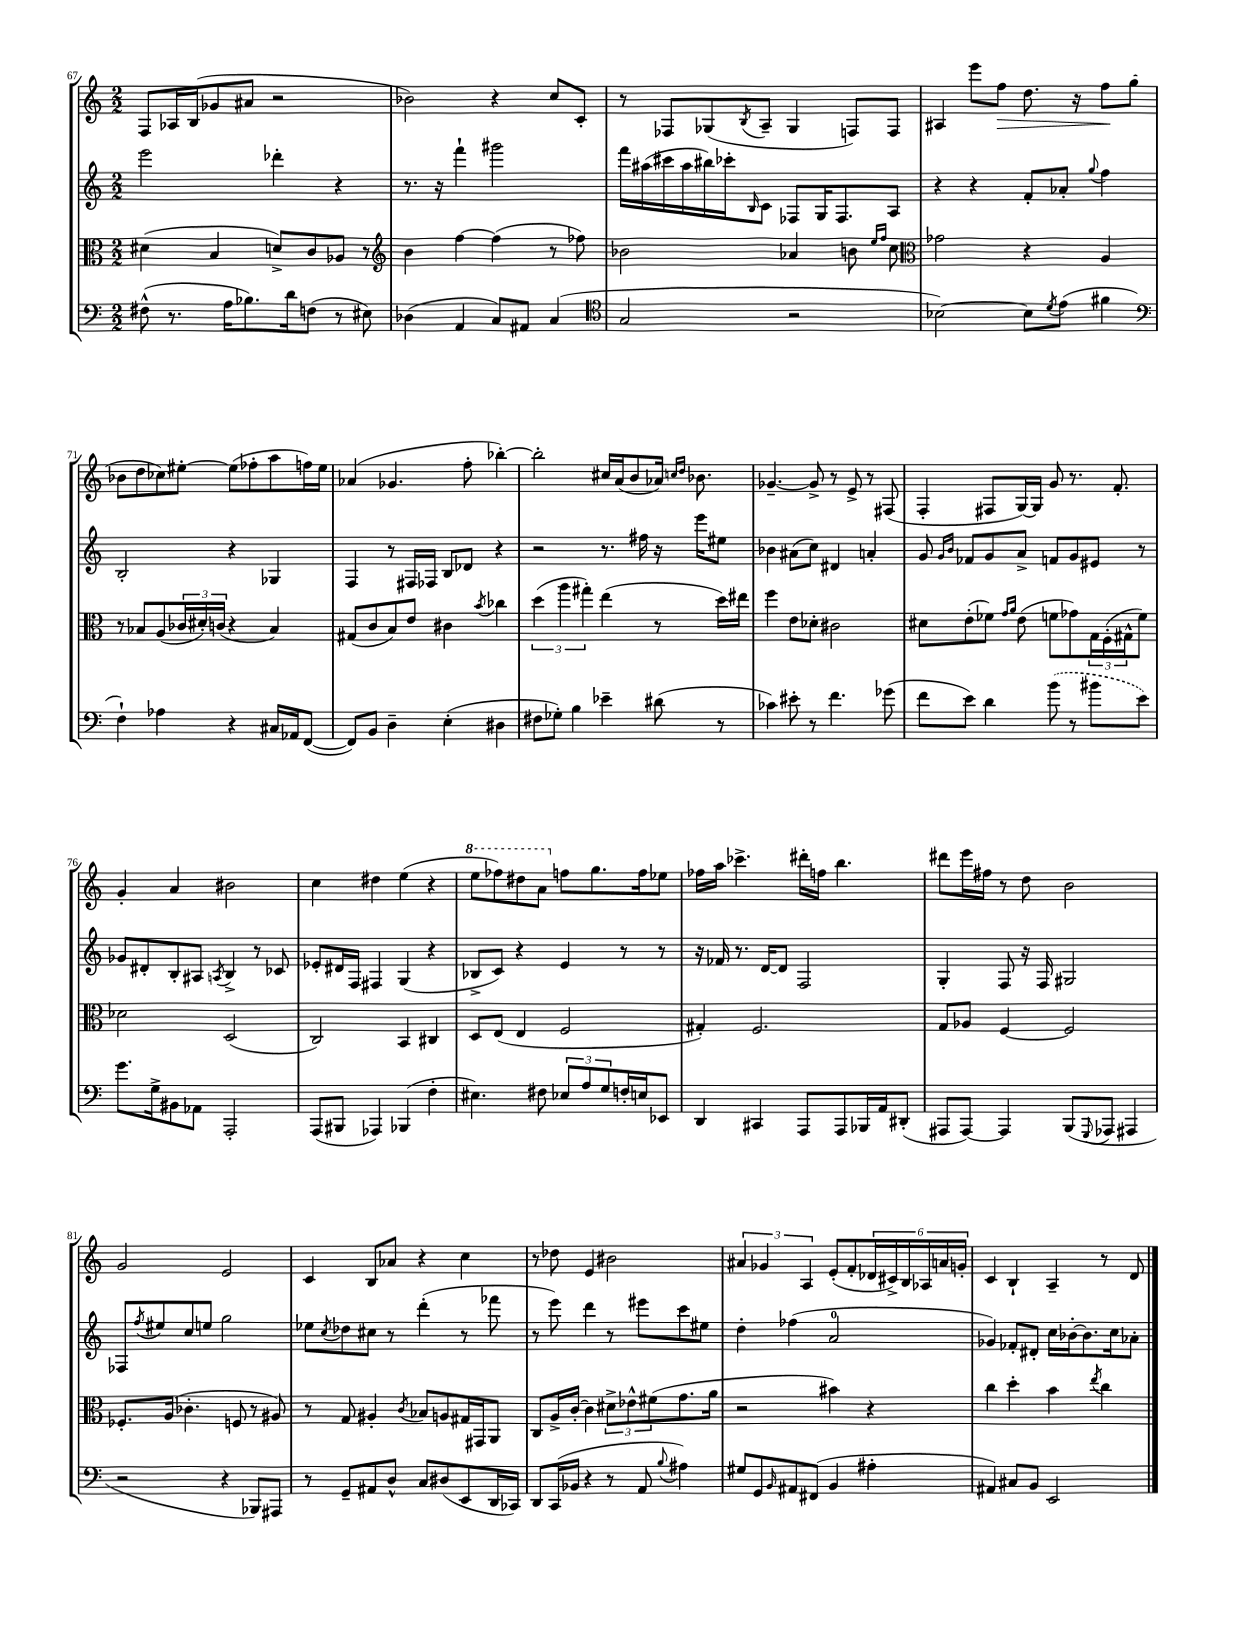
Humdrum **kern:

**kern	**kern	**kern	**kern
*staff4	*staff3	*staff2	*staff1
*clefF4	*clefC3	*clefG2	*clefG2
*k[]	*k[]	*k[]	*k[]
*M2/2	*M2/2	*M2/2	*M2/2
(8F#^^\	(4d#\	2eee\	8F/L
8.r	.	.	16A-/L
.	.	.	(16B/J
.	4B/	.	8g-/
16A\LK	.	.	.
8.B-\)	.	.	8a#/J
.	8d^/L)	4ddd-'\	2r
16d\k	.	.	.
(8F\J	8c/	.	.
8r	8A-/J	4r	.
8E#\)	8r	.	.
=	=	=	=
*	*clefG2	*	*
(4D-\	4b\	8.r	2b-\)
.	.	16r	.
4AA/	[4ff\	4fff`\	.
8C/L)	(4ff\]	2ggg#\	4r
8AA#/J	.	.	.
(4C/	8r	.	8cc/L
.	8ff-\)	.	8c'/J
=	=	=	=
*clefC4	*	*	*
2G/	2b-\	16fff\LL	8r
.	.	(16aa#\	.
.	.	16ccc#\	8F-/L
.	.	16aa#\	.
.	.	16bb#\)	(8G-/
.	.	16ccc-'\J	.
.	.	16qqB/	8qB/
.	.	8c\J	8A~/J
2r	4a-/	8F-/L	4G-/
.	.	16G/K	.
.	.	8.F-/	.
.	8b\	.	8F/L)
.	16qqee/LL	.	.
.	16qqff/JJ	.	.
.	8cc\	8A/J	8F/J
=	=	=	=
*	*clefC3	*	*
[2B-\)	2g-\	4r	4A#/
.	.	4r	8eee\L
.	.	.	8ff\J
8B-\]L	4r	8f'/L	8.dd\
8qd/	.	.	.
(8e\J	.	8a-'/J	.
.	.	.	16r
.	.	8qqgg/	.
4f#\	4A/	4ff\	8ff\L
.	.	.	(8gg\J
=	=	=	=
*clefF4	*	*	*
4F`\)	8r	2B'/	8b-\L
.	8B-/L	.	8dd\
4A-\	(8A/	.	8cc-\)
.	24c-/L	.	[8ee#'\J
.	24d#'/)	.	.
.	(24c/JJ	.	.
4r	4r	4r	(8ee#\]L
.	.	.	8ff-'\
16C#/LL	4B-/)	4G-/	8aa\
16AA-/J	.	.	.
([8FF/J	.	.	16ff\L)
.	.	.	16ee#\JJ
=	=	=	=
8FF/]L)	(8G#/L	4F/	(4a-/
8BB/J	8c/	.	.
4D~\	8B/)	8r	4.g-/
.	8e/J	16F#/LL	.
.	.	16F-/JJ	.
(4E'\	4c#\	8B/L	.
.	.	8d-/J	8ff'\
.	8qb/	.	.
4D#\	4cc-\	4r	[4bb-'\)
=	=	=	=
8F#\L	(6dd\	2r	2bb-'\]
8G-'\J)	.	.	.
.	6aa\	.	.
4B\	.	.	.
.	6gg#'\)	.	.
4e-~\	(4ee\	8.r	16cc#/LL
.	.	.	(16a/J
.	.	.	8b/
.	.	16ff#\	.
(8d#\	8r	16r	16a-/Jk)
.	.	.	16qqcc/LL
.	.	.	16qqdd/JJ
.	.	16eee\LK	8.b-\
8r	16dd\LL)	8ee#\J	.
.	16ee#\JJ	.	.
=	=	=	=
4c-\)	4ff\	4b-\	[4.g-~/
8e#'\	8e\L	(8a#\L	.
8r	8d-'\J	8cc\J)	8g-^/]
4.f\	2c#\	4d#/	8r
.	.	.	8e^/
.	.	4a'/	8r
(8g-\	.	.	(8F#/
=	=	=	=
8f\L	8d#\L	8g/	4F'/
.	.	16qqg/LL	.
.	.	16qqb/JJ	.
8e\J)	(8e'\	8f-/L	.
4d\	8f-\J)	8g/	8F#/L
.	16qqg/LL	.	.
.	16qqa/JJ	.	.
.	(8e\	8a^/J	[16G/L)
.	.	.	16G/]JJ
(8b\	8f\L	8f/L	8g/
8r	8g-\)	8g/	8.r
8b#\L	24G\L	8e#/J	.
.	(24F'\	.	.
.	.	.	8.f'/
.	24G#^^\J	.	.
8e\J)	8f\J)	8r	.
=	=	=	=
8.g\L	2d-\	8g-/L	4g'/
.	.	8d#'/	.
16G^\k	.	.	.
8BB#\	.	8B'/	4a/
8AA-\J	.	8A#/J	.
.	.	8qA/	.
2AAA'/	(2D/	4B^/	2b#\
.	.	8r	.
.	.	8c-/	.
=	=	=	=
(8AAA/L	2C/)	8e-'/L	4cc\
8BBB#/J	.	16d#/L	.
.	.	16F/JJ	.
4AAA-/)	.	4F#/	4dd#\
(4BBB-/	4BB/	(4G/	(4ee\
4F'\	4C#/	4r	4r
=	=	=	=
4.E#\)	8D/L	8B-^/L	8eee\L
.	(8E/J	8c/J)	8fff-\)
.	4E/	4r	8ddd#\
8F#\	.	.	8aa\J
12E-/L	2F/	4e/	8ff\L
12A/	.	.	.
.	.	.	8.gg\
12G/	.	.	.
16F'/L	.	8r	.
16E/J	.	.	16ff\k
8EE-/J	.	8r	8ee-\J
=	=	=	=
4DD/	4G#'/)	16r	16ff-\LL
.	.	16f-/	16aa\JJ
.	.	8.r	4.ccc-^\
4CC#/	2.F/	.	.
.	.	[16d/LK	.
.	.	8d/]J	.
8AAA/L	.	2F/	16ddd#'\LL
.	.	.	16ff\JJ
8AAA/	.	.	4.bb\
16BBB-/L	.	.	.
16AA/J	.	.	.
(8DD#'/J	.	.	.
=	=	=	=
8AAA#/L	8G/L	4G'/	8ddd#\L
[8AAA#/J)	8A-/J	.	16eee\L
.	.	.	16ff#\JJ
4AAA#/]	[4F/	8F/	8r
.	.	16r	8dd\
.	.	16F/	.
(8BBB/L	2F/]	2G#/	2b\
8qqGGG/	.	.	.
8AAA-/J	.	.	.
4AAA#/	.	.	.
=	=	=	=
2r	8.F-'/L	8F-/L	2g/
.	.	8qff/	.
.	.	8ee#/	.
.	(16A/Jk	.	.
.	4.c-'\	8cc/	.
.	.	8ee/J	.
4r	.	2gg\	2e/
.	8F/	.	.
8BBB-/L)	8r	.	.
8AAA#/J	8A#/)	.	.
=	=	=	=
8r	8r	8ee-\L	4c/
.	.	8qcc/	.
8GG~/L	8G/	8dd-\	.
8AA#/	4A#'/	8cc#\J	8B/L
8D^^/J	.	8r	8a-/J
.	8qc/	.	.
8C/L	8B-/L	(4ddd'\	4r
(8D#/	8A/	.	.
8EE/	16G#/L	8r	4cc\
.	16GG#/J	.	.
16DD/L	8AA/J	8fff-\	.
16CC-/JJ)	.	.	.
=	=	=	=
8DD/L	8C/L	8r	8r
(16CC/L	16A^/L	8eee\)	8dd-\
16BB-/JJ	[16c'/JJ	.	.
4r	4c\]	4ddd\	4e/
8r	12d#^\L	8r	2b#\
.	12e-^^\	.	.
8AA/	.	8eee#\L	.
.	(12f#\	.	.
8qqB/	.	.	.
4A#\)	8.g\	8ccc\	.
.	.	8ee#\J	.
.	16a\Jk	.	.
=	=	=	=
8G#/L	2r	4dd'\	6a#/
8GG/	.	.	.
.	.	.	6g-/
16qqBB/	.	.	.
8AA#/	.	(4ff-\	.
.	.	.	6A/
(8FF#/J	.	.	.
4BB/	4b#\)	2a/	(8e'/L
.	.	.	8f'/
4A#'\	4r	.	24d-/L
.	.	.	24c#^/)
.	.	.	24B/
.	.	.	24A-/
.	.	.	24a/
.	.	.	24g'/JJ
=	=	=	=
4AA#/)	4cc\	4g-/)	4c/
8C#/L	4dd'\	8f-'/L	4B`/
8BB/J	.	8d#'/J	.
2EE/	4b\	16cc\LL	4A~/
.	.	[16b-'\J	.
.	.	8.b-\]	.
.	8qee/	.	.
.	4cc\	.	8r
.	.	16cc\k	.
.	.	8a-'\J	8d/
==	==	==	==
*-	*-	*-	*-
